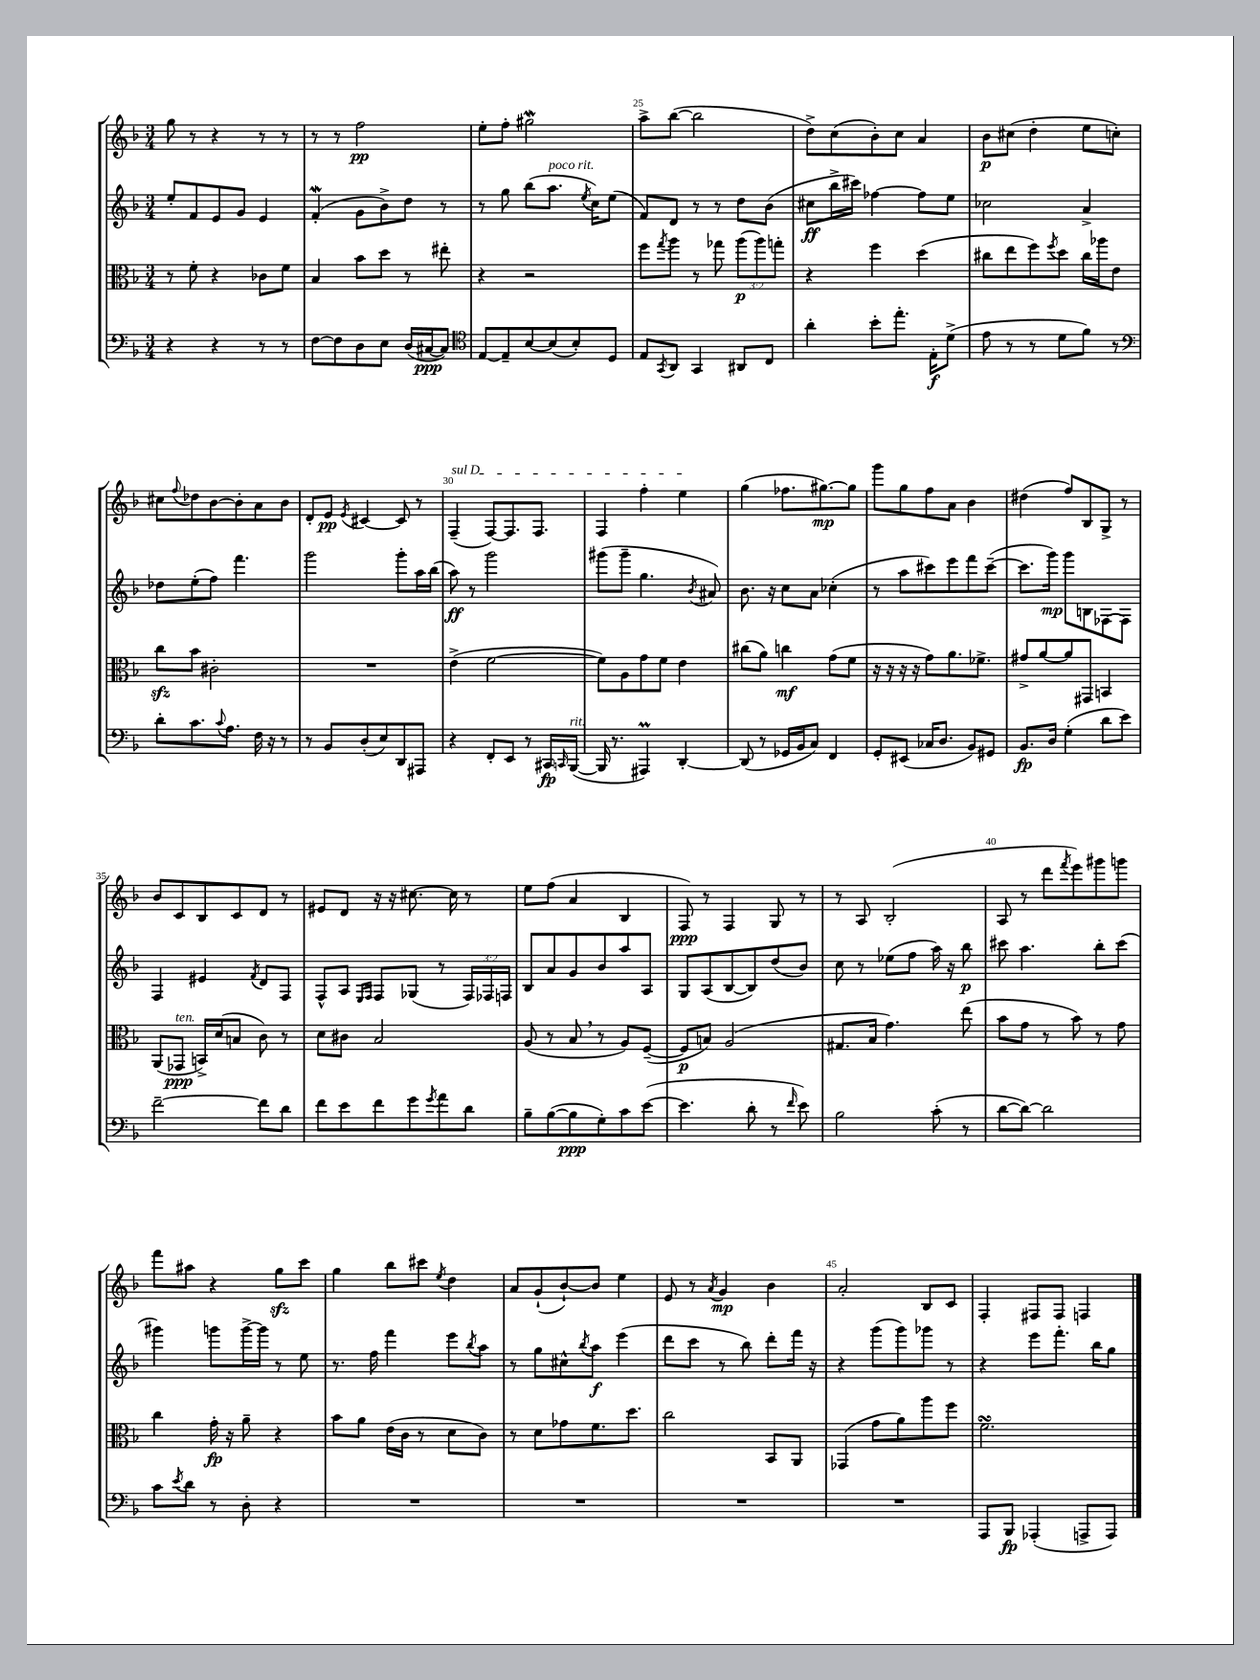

**kern	**kern	**kern	**kern
*staff4	*staff3	*staff2	*staff1
*clefF4	*clefC3	*clefG2	*clefG2
*k[b-]	*k[b-]	*k[b-]	*k[b-]
*M3/4	*M3/4	*M3/4	*M3/4
4r	8r	8ee'/L	8gg\
.	8f'\	8f/	8r
4r	4r	8e/	4r
.	.	8g/J	.
8r	8c-\L	4e/	8r
8r	8f\J	.	8r
=	=	=	=
[8F\L	4B-/	(4f'/	8r
8F\]	.	.	8r
8D\	8b-\L	8g\L	2ff\
8E\J	8dd\J	8b-^\)	.
(16D/LL	8r	8dd\J	.
[16C#/J	.	.	.
8C#/]J)	8ee#'\	8r	.
=	=	=	=
*clefC4	*	*	*
[8E/L	4r	8r	8ee'\L
8E~/]	.	8gg\	8ff'\J
[8B-/	2r	(8bb-\L	2gg#\
(8B-/]	.	8.aa\J	.
8B-'/)	.	.	.
.	.	8qee/	.
.	.	16cc\LK)	.
8D/J	.	(8ee\J	.
=	=	=	=
8E/L	8ff\L	8f/L)	8aa^\L
8qGG/	8qgg/	.	.
8AA/J	8aa\J	8d/J	([8bb-\J
4GG/	8r	8r	2bb-\]
.	8gg-\	8r	.
8AA#/L	(12aa\L	8dd\L	.
.	12aa\)	.	.
8C/J	.	(8b-\J	.
.	12gg'\J	.	.
=	=	=	=
4a'\	4r	8cc#\L	8dd^\L)
.	.	16bb-^\L	(8cc\
.	.	16ccc#\JJ)	.
8b-'\L	4ff\	[4ff-\	8b-'\)
8.ee'\J	.	.	8cc\J
.	(4dd\	8ff-\]L	4a/
16E'\LK	.	.	.
(8d^\J	.	8ee\J	.
=	=	=	=
8e\	8cc#\L	2cc-\	8b-\L
8r	8ee\	.	(8cc#\J
8r	8ff\)	.	4dd'\
.	8qff/	.	.
8d\L	8dd\J	.	.
8f\J)	16cc#\LL	4a^/	8ee\L
.	16aa-\J	.	.
8r	8e\J	.	8cc'\J)
=	=	=	=
*clefF4	*	*	*
8d'\L	8cc\L	8dd-\L	8cc#\L
.	.	.	8qqff/
8.c\	8b-\J	(8ee'\	8dd-\
.	2c#'\	8ff\J)	[8b-\
8qqc/	.	.	.
8.A\J	.	.	.
.	.	4.fff\	8b-'\]
16F\	.	.	8a\
16r	.	.	.
8r	.	.	8b-\J
=	=	=	=
8r	2.r	2ggg\	8d'/L
8BB-/L	.	.	8e/J
.	.	.	8qe/
(8D'/	.	.	[4c#/
8E/)	.	.	.
8DD/	.	8ggg'\L	8c#/]
8AAA#/J	.	16aa\L	8r
.	.	(16bb-\JJ	.
=	=	=	=
4r	(4e^\	8aa\)	(4F~/
.	.	8r	.
8FF'/L	[2f\	2ggg\	[8F/L)
8EE/J	.	.	8.F/]
8r	.	.	.
.	.	.	8.F/J
16CC#/LL	.	.	.
16qqCC/	.	.	.
([16BBB-/JJ	.	.	.
=	=	=	=
16BBB-/]	8f\]L)	(8ggg#\L	4F/
8.r	.	.	.
.	8A\	8ggg#~\J	.
4AAA#/)	8g\	4.gg\	4ff'\
.	8f\J	.	.
[4DD'/	4e\	.	4ee\
.	.	8qb-/	.
.	.	8a#/)	.
=	=	=	=
(8DD/]	(8cc#\L	8.b-\	(4gg\
8r	8a\J)	.	.
.	.	16r	.
16GG-/LL	4cc\	8cc\L	8.ff-\L
16BB-/J	.	.	.
8C/J)	.	8a\J	.
.	.	.	[8.gg#\)
4FF/	(8g\L	(4cc-'\	.
.	8f\J	.	8gg#\]J
=	=	=	=
8GG'/L	16r	8r	8ggg\L
.	16r	.	.
(8EE#/J	16r	8aa\L	8gg\
.	16r	.	.
16C-/LK	8g\L)	8ccc#\)	8ff\
8.D/J	.	.	.
.	8.a\	8eee\	8a\J
8BB-/L)	.	8fff\	4b-\
.	8.f-^\J	.	.
8GG#/J	.	([8ccc#~\J	.
=	=	=	=
8.BB-/L	8g#^/L	8.ccc#\]L	(4dd#\
.	[8a/	.	.
16D/Jk	.	16ggg\Jk)	.
(4G'\	8a/]	8ggg\L	8ff/L)
.	8GG#/J	8B\	8B-/
8d\L	4BB/	[8F-\	8G^/J
8e\J)	.	8F-\]J	8r
=	=	=	=
[2f~\	(8AA/L	4F/	8b-/L
.	8GG-/J	.	8c/
.	16BB^/LL)	4e#/	8B-/
.	(16d/J	.	.
.	8B/J	.	8c/
.	.	8qf/	.
8f\]L	8c\)	8d/L	8d/J
8d\J	8r	8F/J	8r
=	=	=	=
8f\L	8d\L	8F^^/L	8e#/L
8e\	8c#\J	8A/J	8d/J
.	.	16qqE/LL	.
.	.	16qqF/JJ	.
8f\	2B-/	8F/L	16r
.	.	.	16r
8g\	.	(8G-/J	[8.cc#\
8qg/	.	.	.
8a\	.	8r	.
.	.	.	16cc#\]
8d\J	.	24F/LL)	8r
.	.	24F-/	.
.	.	24F/JJ	.
=	=	=	=
8B-~\L	(8A/	8B-/L	8ee\L
([8B-\	8r	8a/	(8ff\J
8B-\]	8B-/	8g/	4a/
8G'\)	8r	8b-/	.
8c\	8A/L)	8aa/	4B-/
([8e\J	([8F~/J	8A/J	.
=	=	=	=
4.e\]	8F/]L	8G/L	8F/)
.	8B/J)	(8A/	8r
.	(2A/	[8B-/	4F/
8d'\	.	8B-/])	.
8r	.	(8dd/	8G/
16qqf/	.	.	.
8e\)	.	8b-/J)	8r
=	=	=	=
2B-\	8.G#/L	8cc\	8r
.	.	8r	8A/
.	16B-/Jk	.	.
.	4.g\)	(8ee-\L	(2B-'/
.	.	8ff\J	.
(8c'\	.	16aa\)	.
.	.	16r	.
8r	(8ee\	8bb-\	.
=	=	=	=
[8d\L	8b-\L	8ccc#\	8A/
8d\_J)	8g\J	4.aa\	8r
2d\]	8r	.	8ddd\L
.	.	.	8qfff/
.	8b-\)	.	8eee\)
.	8r	8bb-'\L	8ggg#\
.	8g\	(8ccc#\J	8ggg\J
=	=	=	=
8c\L	4cc\	4ggg#\)	8fff\L
8qe/	.	.	.
8d\J	.	.	8aa#\J
8r	16g'\	8ggg\L	4r
.	16r	.	.
8D'\	8a~\	[16ggg^\L	.
.	.	16ggg\]JJ	.
4r	4r	8r	8gg\L
.	.	8ee\	8ccc\J
=	=	=	=
2.r	8b-\L	8.r	4gg\
.	8a\J	.	.
.	.	16ff\	.
.	(16e\LL	4fff\	8bb-\L
.	16c\JJ	.	.
.	8r	.	8ccc#\J
.	.	.	8qee/
.	8d\L	8eee\L	4dd\
.	.	8qbb-/	.
.	8c\J)	8aa\J	.
=	=	=	=
2.r	8r	8r	8a/L
.	8d\L	8gg\L	(8g`/
.	8g-\	8cc#^^\	[8b-`/)
.	.	8qbb-/	.
.	8.f\	8aa\J	8b-/]J
.	.	(4eee\	4ee\
.	8.dd\J	.	.
=	=	=	=
2.r	2cc\	8ddd\L	8e/
.	.	8ccc\J	8r
.	.	.	8qa/
.	.	8r	4g/
.	.	8bb-\)	.
.	8BB-/L	8ddd'\L	4b-\
.	8AA/J	16fff\Jk	.
.	.	16r	.
=	=	=	=
2.r	(4GG-/	4r	2a'/
.	8g\L	(8ggg\L	.
.	8a\)	8ggg\)	.
.	8aa\	8ggg-\J	8B-/L
.	8ff\J	8r	8c/J
=	=	=	=
8AAA/L	2.f\	4r	4F'/
8BBB-/J	.	.	.
(4AAA-'/	.	8eee\L	8F#/L
.	.	8.fff'\J	8F#/J
8AAA^/L	.	.	4F/
.	.	16bb-\LK	.
8AAA/J)	.	8gg\J	.
==	==	==	==
*-	*-	*-	*-
